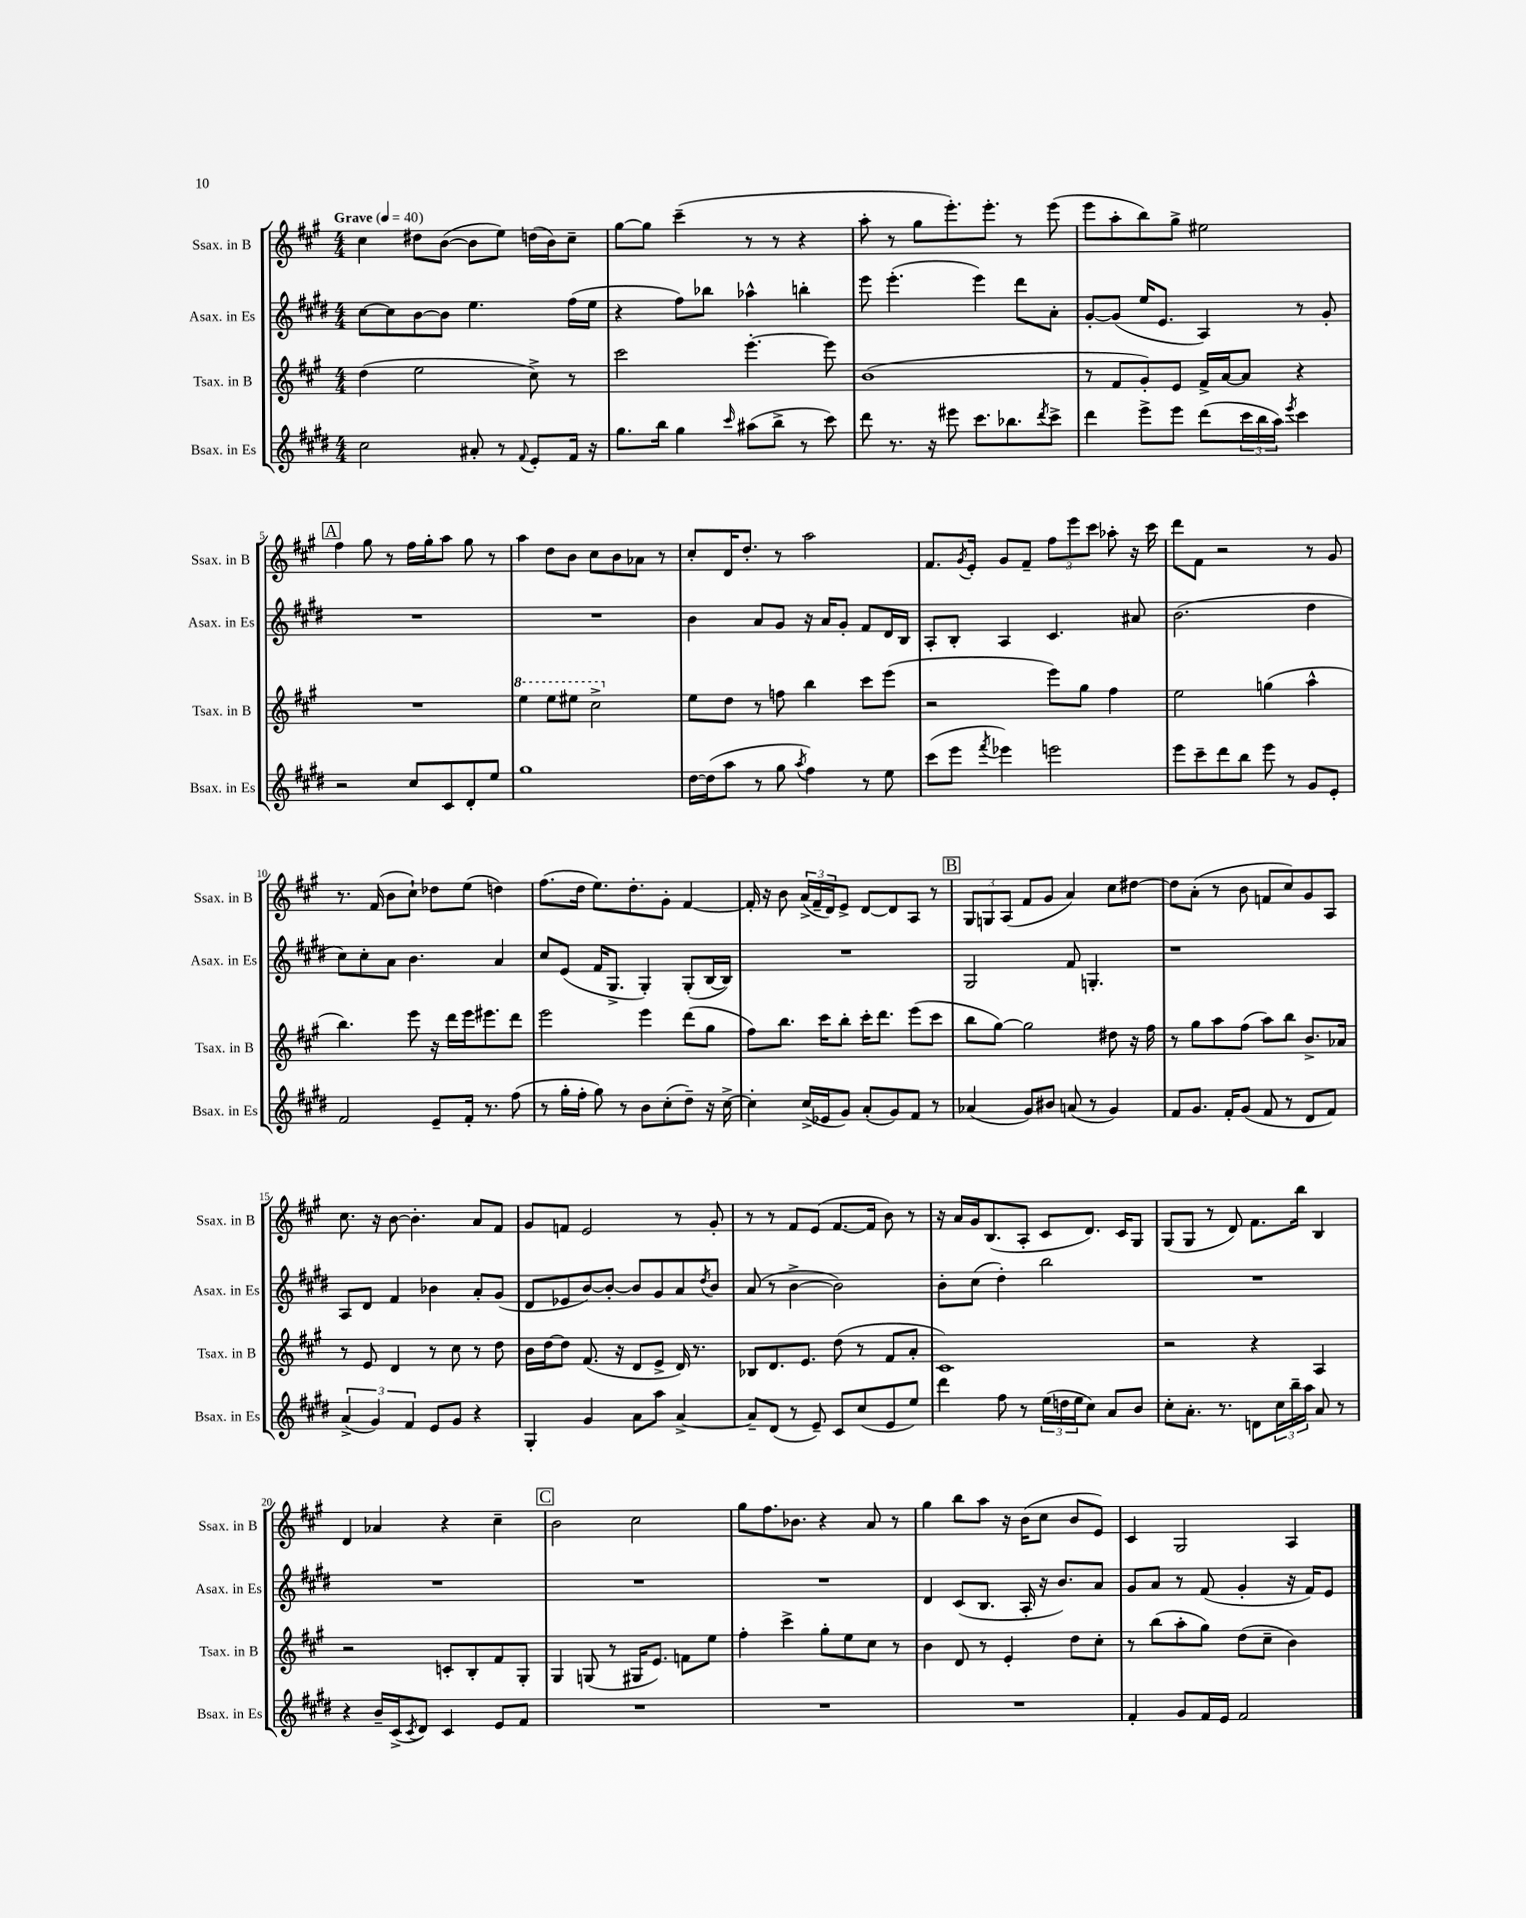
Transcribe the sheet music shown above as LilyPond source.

<<
\new StaffGroup <<
\new Staff = "s0" \with { instrumentName = "Ssax. in B" shortInstrumentName = "Ssax. in B" } {
    \clef treble \key a \major \numericTimeSignature \time 4/4 \tempo "Grave" 4 = 40
    cis''4 dis''8 b'8~( b'8 e''8) d''16( b'16) cis''8-- |
    gis''8~ gis''8 cis'''4--( r8 r8 r4 |
    a''8-. r8 gis''8 e'''8.-.) e'''8.-. r8 e'''8( |
    e'''8 a''8-. b''8) gis''8-> eis''2 |
    \mark \markup { \box "A" } fis''4 gis''8 r8 fis''16 gis''16-. a''8 gis''8 r8 |
    a''4 d''8 b'8 cis''8 b'8 aes'8 r8 |
    cis''8-. d'16 d''8.-. r8 a''2 |
    fis'8. \acciaccatura { gis'8 } e'16-. gis'8 fis'8-- \tuplet 3/2 { fis''8 e'''8 cis'''8 } aes''8-. r16 cis'''16 |
    d'''8 fis'8 r2 r8 gis'8 |
    r8. fis'16( b'8 cis''8-!) des''8 e''8( d''4) |
    fis''8.( d''16 e''8.) d''8.-. gis'8-. fis'4~ |
    fis'16-. r16 b'8 \tuplet 3/2 { a'16->( fis'16-- d'16) } e'8-> d'8~ d'8 a8 r8 |
    \mark \markup { \box "B" } \tuplet 3/2 { gis8 g8 a8( } fis'8 gis'8 a'4) cis''8 dis''8~ |
    dis''8 a'8-.( r8 b'8 f'8 cis''8) gis'8 a8 |
    cis''8. r16 b'8~ b'4.-. a'8 fis'8 |
    gis'8 f'8 e'2 r8 gis'8-. |
    r8 r8 fis'8 e'8( fis'8.~ fis'16 b'8) r8 |
    r16 a'16 gis'16 b8.( a8-. cis'8 d'8.) cis'16 gis8 |
    gis8( gis8 r8 d'8) fis'8. b''16 b4 |
    d'4 aes'4 r4 cis''4-- |
    \mark \markup { \box "C" } b'2 cis''2 |
    gis''8 fis''8. bes'8. r4 a'8 r8 |
    gis''4 b''8 a''8 r16 b'16( cis''8 b'8 e'8) |
    cis'4 gis2 a4 \bar "|." |
}
\new Staff = "s1" \with { instrumentName = "Asax. in Es" shortInstrumentName = "Asax. in Es" } {
    \clef treble \key e \major \numericTimeSignature \time 4/4
    cis''8~ cis''8 b'8~ b'8 e''4. fis''16( e''16 |
    r4 fis''8) bes''8 aes''4-^ b''4-. |
    e'''8 e'''4.-.( e'''4) dis'''8 a'8-. |
    gis'8~-. gis'8( e''16 e'8. a4) r8 gis'8-. |
    \mark \markup { \box "A" } R1 |
    R1 |
    b'4 a'8 gis'8 r16 a'16 gis'8-. fis'8 dis'16 b16 |
    a8-. b8-. a4 cis'4. ais'8 |
    b'2.( dis''4 |
    cis''8) cis''8-. a'8 b'4. a'4 |
    cis''8 e'8( fis'16 gis8.-> gis4-.) gis8-.( b16~ b16) |
    R1 |
    \mark \markup { \box "B" } gis2 fis'8 g4.-. |
    r1 |
    a8 dis'8 fis'4 bes'4 a'8-. gis'8( |
    dis'8 ees'8 b'8~) b'8~-. b'8 gis'8 a'8 \acciaccatura { dis''8 } b'8 |
    a'8( r8 b'4~-> b'2) |
    b'8-. cis''8( dis''4-.) b''2 |
    R1 |
    R1 |
    \mark \markup { \box "C" } R1 |
    R1 |
    dis'4 cis'8( b8. a16-. r16 b'8.) a'8 |
    gis'8 a'8 r8 fis'8( gis'4-. r16 fis'16) e'8 \bar "|." |
}
\new Staff = "s2" \with { instrumentName = "Tsax. in B" shortInstrumentName = "Tsax. in B" } {
    \clef treble \key a \major \numericTimeSignature \time 4/4
    d''4( e''2 cis''8->) r8 |
    cis'''2 e'''4.~-. e'''8 |
    b'1( |
    r8 fis'8 gis'8-.) e'8 fis'16-> a'16~ a'8 r4 |
    \mark \markup { \box "A" } R1 |
    \ottava #1 e'''4 e'''8 eis'''8 cis'''2-> \ottava #0 |
    e''8 d''8 r8 f''8 b''4 cis'''8 e'''8( |
    r2 e'''8) gis''8 fis''4 |
    e''2 g''4( a''4-^ |
    b''4.) e'''8 r16 d'''16 e'''16 eis'''8. d'''8 |
    e'''2 e'''4 d'''8( gis''8 |
    fis''8) b''8. cis'''16 b''8-. cis'''16-. d'''8. e'''8( cis'''8 |
    \mark \markup { \box "B" } b''8 gis''8~) gis''2 dis''8 r16 fis''16 |
    r8 gis''8 a''8 fis''8( a''8) b''8 b'8.-> aes'16 |
    r8 e'8 d'4 r8 cis''8 r8 d''8 |
    b'16 d''16~ d''8 fis'8.( r16 d'8 e'8-> d'16) r8. |
    bes8 d'8. e'8. d''8( r8 fis'8 a'8-. |
    cis'1) |
    r2 r4 a4 |
    r2 c'8-. b8-. fis'8 gis8-. |
    \mark \markup { \box "C" } gis4 g8( r8 gis16 e'8.) f'8 e''8 |
    fis''4-. cis'''4-> gis''8-. e''8 cis''8 r8 |
    b'4 d'8 r8 e'4-. d''8 cis''8-. |
    r8 b''8( a''8-. gis''8) d''8( cis''8-- b'4) \bar "|." |
}
\new Staff = "s3" \with { instrumentName = "Bsax. in Es" shortInstrumentName = "Bsax. in Es" } {
    \clef treble \key e \major \numericTimeSignature \time 4/4
    cis''2 ais'8-. r8 \appoggiatura { fis'8 } e'8-. fis'16 r16 |
    gis''8. b''16 gis''4 \grace { cis'''16 } ais''8( b''8-> r8 cis'''8) |
    dis'''8 r8. r16 eis'''8 cis'''8. bes''8. \acciaccatura { dis'''8 } cis'''8-> |
    dis'''4 e'''8-> e'''8 dis'''8( \tuplet 3/2 { cis'''16 b''16 a''16) } \acciaccatura { e'''8 } cis'''4 |
    \mark \markup { \box "A" } r2 cis''8 cis'8 dis'8-. e''8 |
    gis''1 |
    dis''16~ dis''16( a''8 r8 gis''8 \acciaccatura { a''8 } fis''4) r8 e''8 |
    cis'''8( e'''8 \acciaccatura { fis'''8 } ees'''4) e'''2 |
    e'''8 cis'''8-- dis'''8 b''8 e'''8 r8 gis'8 e'8-. |
    fis'2 e'8-- fis'16-. r8. fis''8( |
    r8 gis''16-. fis''16-. gis''8) r8 b'8 cis''8-.( dis''8--) r16 cis''16~-> |
    cis''4-. cis''16->( ees'16 gis'8) a'8-.( gis'8) fis'8 r8 |
    \mark \markup { \box "B" } aes'4( gis'8) bis'8 a'8( r8 gis'4) |
    fis'8 gis'8. fis'16-. gis'8( fis'8 r8 dis'8 fis'8) |
    \tuplet 3/2 { a'4->( gis'4) fis'4 } e'8 gis'8 r4 |
    gis4-. gis'4 a'8 a''8 a'4~-> |
    a'8-- dis'8( r8 e'8--) cis'8 cis''8( e'8 e''8) |
    dis'''4 fis''8 r8 \tuplet 3/2 { e''16( d''16 e''16 } cis''8) a'8 b'8 |
    cis''8-. a'8.-. r8. d'8 \tuplet 3/2 { cis''16 b''16-- a''16 } a'8 r8 |
    r4 b'16-- cis'16->( \acciaccatura { cis'8 } dis'8) cis'4 e'8 fis'8 |
    \mark \markup { \box "C" } R1 |
    R1 |
    R1 |
    fis'4-. gis'8 fis'16 e'16 fis'2 \bar "|." |
}
>>
>>
